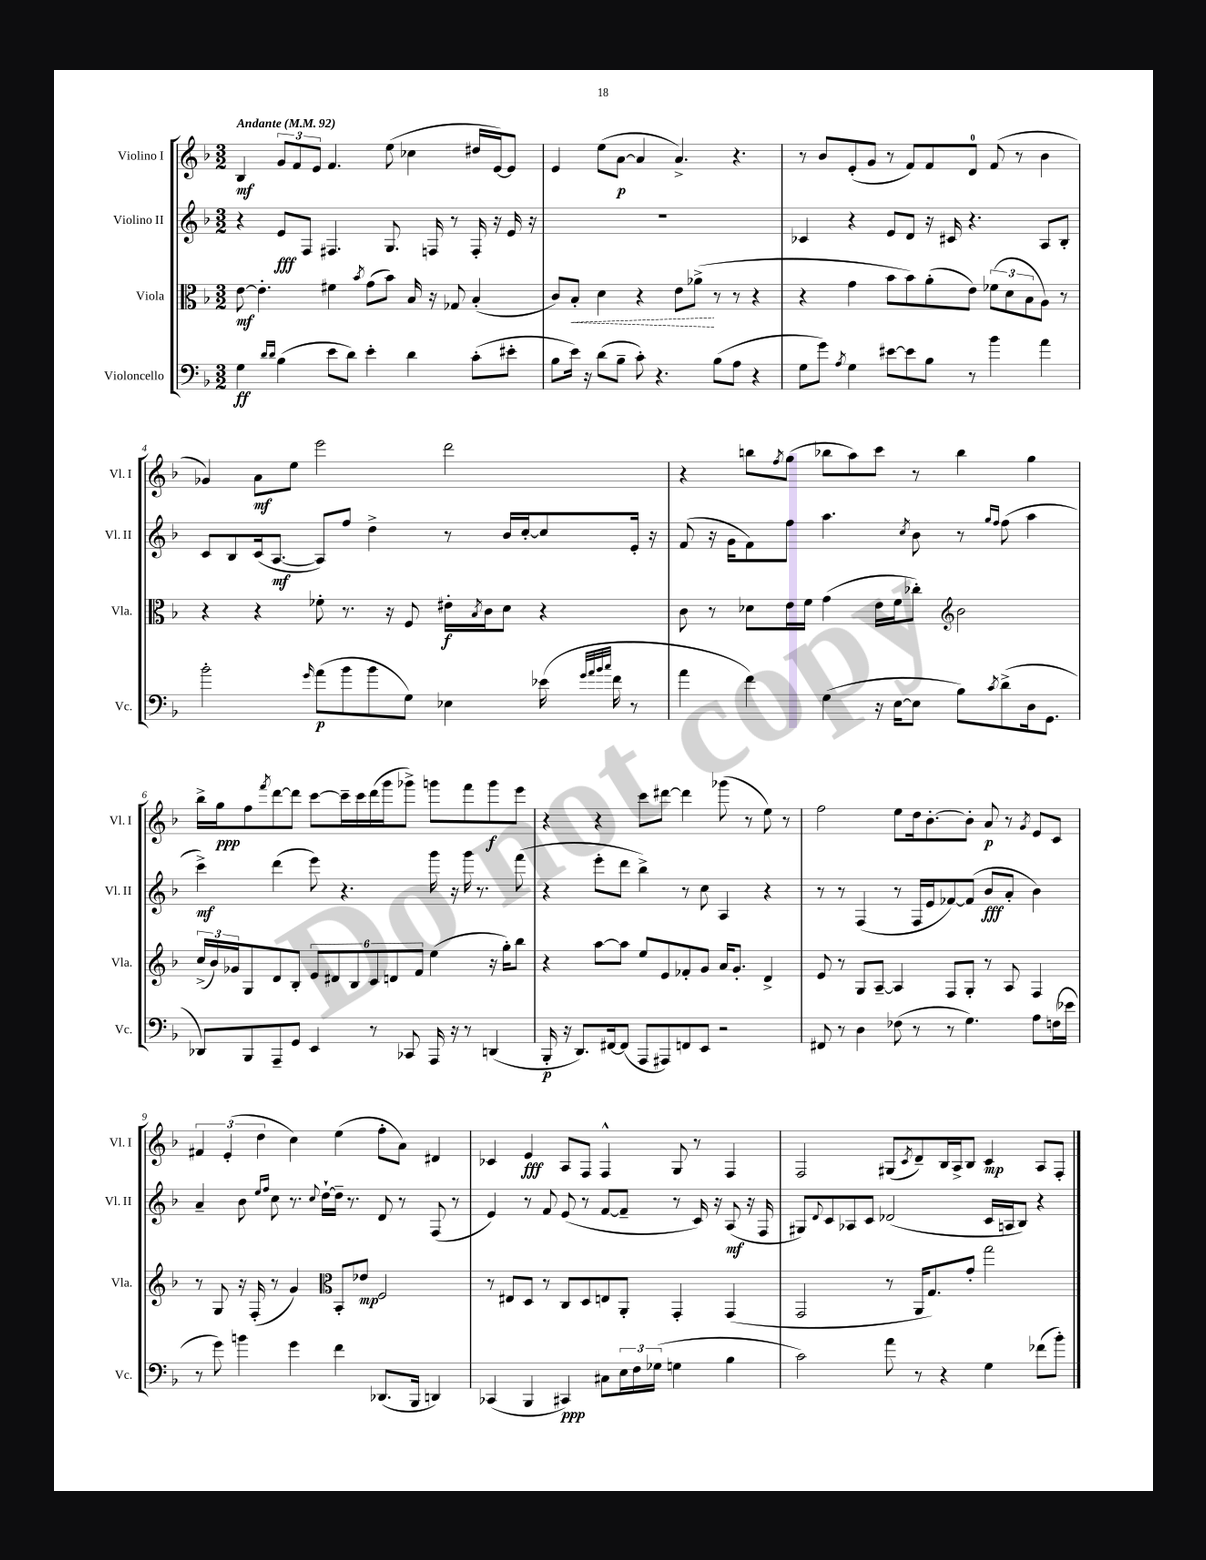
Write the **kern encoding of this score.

**kern	**kern	**kern	**kern
*staff4	*staff3	*staff2	*staff1
*clefF4	*clefC3	*clefG2	*clefG2
*k[b-]	*k[b-]	*k[b-]	*k[b-]
*M3/2	*M3/2	*M3/2	*M3/2
*MM92	*MM92	*MM92	*MM92
4G	[8e	4r	4B-
.	4.e']	.	.
16qqd	.	.	.
16qqd	.	.	.
(4B-	.	8e	12g
.	.	.	12f
.	.	8F	.
.	.	.	12e
8e	4f#	4.F#	4.f
8d)	.	.	.
.	8qb-	.	.
4e'	(8g	.	.
.	8b-)	8.G	(8ee
4d	16B-	.	4cc-
.	16r	16F	.
.	8G-	8r	.
(8c'	(4B-'	16F'	16dd#
.	.	16r	[16e)
8e#'	.	16e	8e]
.	.	16r	.
=	=	=	=
8B-	8c)	1.r	4e
16e)	8B-'	.	.
16r	.	.	.
(8d	4d	.	(8ee
8B-~	.	.	[8a
8c')	4r	.	4a]
4.r	.	.	.
.	8e	.	4.a^)
.	(8a-^	.	.
(8B-	8r	.	.
8A	8r	.	4.r
4r	4r	.	.
=	=	=	=
8G	4r	4c-	8r
8g)	.	.	8b-
8qA	.	.	.
4G	4g	4r	(8e'
.	.	.	8g
[8e#	8b-	8e	8r
8e#]	8b-)	8d	8f)
8B-	(8a'	16r	8f
.	.	16c#	.
8r	8e)	4.r	8d
4b-	(12f-	.	(8f
.	12d	.	.
.	.	.	8r
.	12B-	.	.
4a	8A)	8A	4b-
.	8r	8B-'	.
=	=	=	=
2b-'	4r	8c	4g-)
.	.	8B-	.
.	4r	(16c	8a
.	.	[8.A	.
.	.	.	8ee
16qqg	.	.	.
(8a	8f-'	8A])	2eee
8b-	8.r	8ff	.
8b-	.	4dd^	.
.	16r	.	.
8G)	8F	.	.
4E-	16e#'	8r	2ddd
.	8qB-	.	.
.	16c	.	.
.	8d	16b-	.
.	.	[16cc'	.
(16e-	4r	8cc]	.
32qqg	.	.	.
32qqa	.	.	.
32qqb-	.	.	.
32qqcc	.	.	.
16f	.	.	.
8r	.	16e'	.
.	.	16r	.
=	=	=	=
4a	8c	(8f	4r
.	8r	16r	.
.	.	16g	.
4f)	8d-	8f)	8bb
.	.	.	8qff
.	16e	8ff	(8gg
.	16f	.	.
(4G	(4g	4.aa	8bb-
.	.	.	8aa)
16r	16e	.	8ccc
[16E	16f	.	.
.	.	8qcc	.
8E]	8cc-')	8b-	8r
*	*clefG2	*	*
8B-)	2b-	8r	4bb-
.	.	16qqgg	.
8qc	.	16qqff	.
(8d^	.	(8ff	.
16D	.	4aa	4gg
8.GG	.	.	.
=	=	=	=
8DD-)	(24cc^	4ccc^)	16bb-^
.	24b-)	.	.
.	.	.	16gg
.	24g-	.	.
8BBB-	8G	.	8ff
.	.	.	8qfff
8AAA~	8d	(4ddd	[8ddd
8GG	8B-'	.	8ddd]
4EE	12e	8eee)	[8ccc
.	12d#	.	.
.	.	4.r	16ccc~]
.	12B-	.	.
.	.	.	16ccc
8r	12c	.	(16ddd
.	.	.	16ggg
.	12d	.	.
8CC-	.	.	8ggg-^)
.	12f	.	.
16AAA	(4ee	16ggg	8ggg
16r	.	16r	.
8r	.	16ggg	8fff
.	.	8.r	.
(4DD	16r	.	8ggg
.	16gg')	.	.
.	8bb-	(8fff	8eee
=	=	=	=
16BBB-'	4r	4r	4r
16r	.	.	.
8.DD)	.	.	.
.	[8aa	8eee'	4r
[16FF#	.	.	.
(8FF#]	8aa]	8ddd	.
8AAA	8ee	4bb-^)	8ccc
8AAA#)	8e	.	[8ddd#
8FF	8f-'	8r	4ddd#]
8EE	8g	8cc	.
2r	16a	4A	(8ggg-
.	8.g'	.	.
.	.	.	8r
.	4d^	4r	8ee)
.	.	.	8r
=	=	=	=
8FF#	8e	8r	2ff
8r	8r	8r	.
4D	8G	(4F	.
.	[8A~	.	.
(8F-	4A]	8r	8ee
8r	.	16F	16dd
.	.	16e	[8.b-'
8r	8F	[8f-)	.
4.G)	8G'	(8f-]	8b-']
.	8r	8b-	8a
.	8A	8a'	8r
.	.	.	8qg
8A	4F	4b-)	8e
(16F	.	.	8c
16e-	.	.	.
=	=	=	=
8r	8r	4a~	6f#
8g)	8G	.	.
.	.	.	(6e'
4b	16r	8b-	.
.	(16F'	.	.
.	.	.	6dd
.	.	16qqee	.
.	.	16qqff	.
.	8r	8cc	.
4g	4g)	8.r	4cc)
.	.	8qqcc	.
.	.	[16dd`	.
*	*clefC3	*	*
4f	8BB-'	16dd~]	(4ee
.	.	8.r	.
.	8e-	.	.
(8.DD-	2F	8d	8ff'
.	.	8r	8a)
16BBB-	.	.	.
4DD)	.	(8F	4d#
.	.	8r	.
=	=	=	=
(4CC-	8r	4e)	4c-
.	8E#	.	.
4BBB-	8D	8r	4e
.	8r	8f	.
4CC#)	8C	(8e	8A
.	8D	8r	8F
8C#	8E	[8f	4F^^
24E	8AA'	8f~]	.
24F	.	.	.
(24G-	.	.	.
4G	4GG'	8r	8G
.	.	16c)	8r
.	.	16r	.
4B-	(4GG	(8A	4F
.	.	16r	.
.	.	16F	.
=	=	=	=
2c)	2GG	8G#)	2F
.	.	8qqd	.
.	.	8c	.
.	.	8A-	.
.	.	8c	.
8a	8r	(2d-	(8G#
.	.	.	8qc
8r	16AA	.	8d~)
.	8.G)	.	.
4r	.	.	16B-
.	.	.	16A^
.	8g'	.	8B-
4G	2gg	16c	4c
.	.	16A	.
.	.	8B-)	.
(8f-	.	4r	8A
8b-')	.	.	8F'
==	==	==	==
*-	*-	*-	*-
